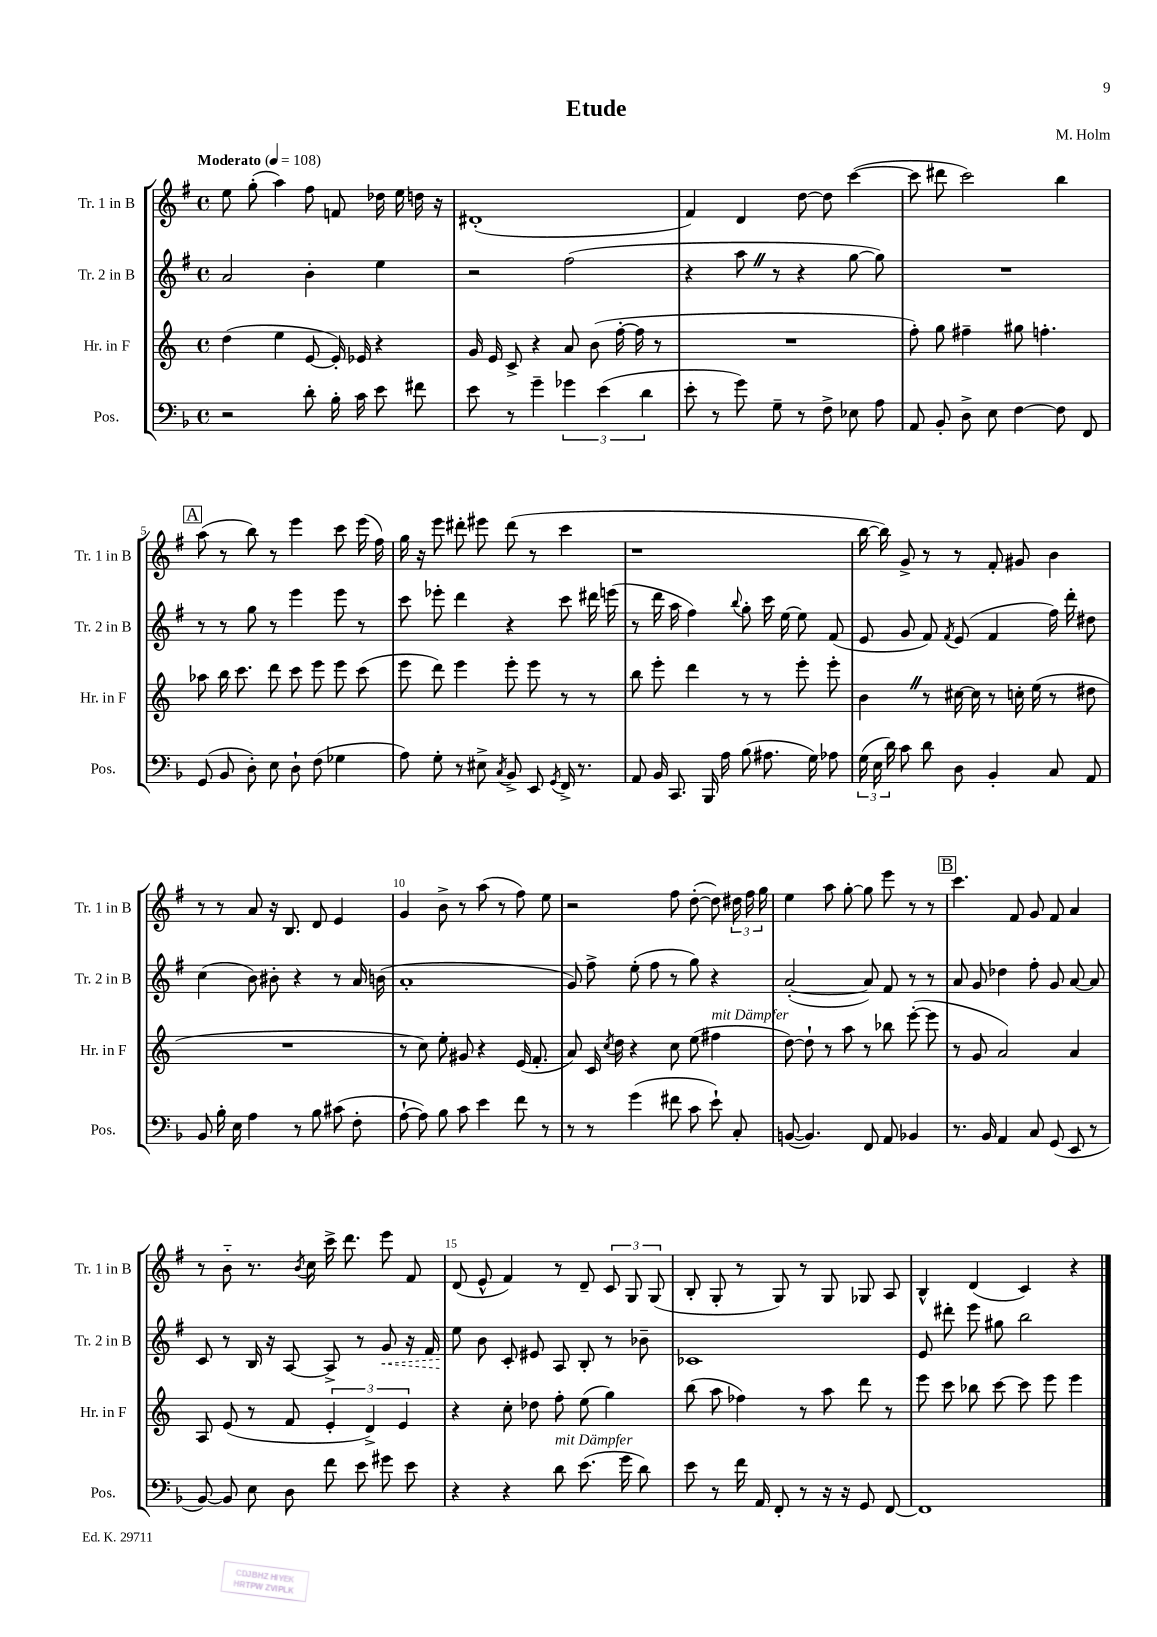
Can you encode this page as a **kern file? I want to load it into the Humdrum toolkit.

**kern	**kern	**kern	**kern
*staff4	*staff3	*staff2	*staff1
*clefF4	*clefG2	*clefG2	*clefG2
*k[b-]	*k[]	*k[f#]	*k[f#]
*M4/4	*M4/4	*M4/4	*M4/4
*met(c)	*met(c)	*met(c)	*met(c)
*MM108	*MM108	*MM108	*MM108
2r	(4dd	2a	8ee
.	.	.	(8gg'
.	4ee	.	4aa)
8d'	[8e	4b'	8ff#
16B-'	16e'])	.	8f
16c	16e-	.	.
8e	4r	4ee	16dd-
.	.	.	16ee
8f#	.	.	16dd
.	.	.	16r
=	=	=	=
8e	16g	2r	(1d#'
.	16e	.	.
8r	8c^	.	.
4g~	4r	.	.
6g-	8a	(2ff#	.
.	(8b	.	.
(6e	.	.	.
.	[16ff'	.	.
.	16ff]	.	.
6d	.	.	.
.	8r	.	.
=	=	=	=
8e'	1r	4r	4f#)
8r	.	.	.
8g)	.	8aa	4d
8G~	.	8r	.
8r	.	4r	[8dd
8F^	.	.	8dd]
8E-	.	[8gg	([4ccc
8A	.	8gg])	.
=	=	=	=
8AA	8ff')	1r	8ccc]
8BB-'	8gg	.	8ddd#
8D^	4ff#~	.	2ccc)
8E	.	.	.
[4F	8gg#	.	.
.	4.ff'	.	.
8F]	.	.	4bb
8FF	.	.	.
=	=	=	=
(8GG	8aa-	8r	(8aa
8BB-	16bb	8r	8r
.	8.ccc	.	.
8D')	.	8gg	8bb)
8E	8ddd	8r	8r
8D`	8ccc	4eee	4eee
(8F	8eee	.	.
4G-	8eee	8eee	8ccc
.	(8ccc	8r	(16eee
.	.	.	16ff#)
=	=	=	=
8A)	8eee	8ccc	16gg
.	.	.	16r
8G'	8ddd)	8eee-'	8eee
8r	4eee	4ddd	8ddd#'
8E#^	.	.	8eee#
8qC	.	.	.
8BB-^	8eee'	4r	(8ddd#
8EE	8eee	.	8r
8qGG	.	.	.
16FF^	8r	8ccc	4ccc
8.r	.	.	.
.	8r	16ddd#	.
.	.	(16eee	.
=	=	=	=
8AA	8bb	8r	1r
16BB-	8eee'	16ddd	.
8.CC	.	16aa	.
.	4ddd	4ff#)	.
16BBB-	.	.	.
16A	.	.	.
.	.	8qqbb	.
(8B-	8r	8gg'	.
8.A#	8r	16ccc	.
.	.	[16ee	.
.	8eee'	8ee]	.
16G)	.	.	.
8A-	8eee'	(8f#	.
=	=	=	=
(24G	4b	8e	[16bb
24E	.	.	.
.	.	.	16bb])
24d)	.	.	.
8c	.	8g	8g^
8d	8r	8f#)	8r
.	.	8qf#	.
8D	[16cc#	(8e	8r
.	16cc#]	.	.
4BB-'	8r	4f#	8f#'
.	16cc'	.	8g#
.	(16ee	.	.
8C	8r	16ff#)	4b
.	.	16ddd'	.
8AA	8dd#	8dd#	.
=	=	=	=
8BB-	1r	(4cc	8r
16B-'	.	.	8r
16E	.	.	.
4A	.	8b)	8a
.	.	8b#'	16r
.	.	.	8.B
8r	.	4r	.
8B-	.	.	8d
(8c#	.	8r	4e
8F'	.	16a	.
.	.	(16b	.
=	=	=	=
[8A`	8r	1a'	4g
8A])	8cc)	.	.
8B-	8ee'	.	8b^
8c	8g#	.	8r
4e	4r	.	(8aa
.	.	.	8r
8f	(16e	.	8ff#)
.	8.f'	.	.
8r	.	.	8ee
=	=	=	=
8r	8a)	8g)	2r
8r	16c	8ff#^	.
.	8qcc	.	.
.	16dd	.	.
(4g	4r	(8ee'	.
.	.	8ff#	.
8f#	8cc	8r	8ff#
8c	(8ee	8gg)	([8dd'
8e`)	4ff#	4r	8dd])
8C'	.	.	24dd#
.	.	.	24ff#
.	.	.	24gg
=	=	=	=
([8BB	[8dd)	([2a'	4ee
4.BB])	8dd`]	.	.
.	8r	.	8aa
.	8aa	.	[8gg'
8FF	8r	8a])	8gg]
8AA	8bb-	8f#	8eee
4BB-	([8eee'	8r	8r
.	8eee]	8r	8r
=	=	=	=
8.r	8r	8a	4.ccc
.	8g	8g	.
16BB-	.	.	.
4AA	2a)	4dd-	.
.	.	.	8f#
8C	.	8ff#'	8g
(8GG	.	8g	8f#
8EE	4a	[8a	4a
8r	.	8a]	.
=	=	=	=
[8BB-)	8A	8c	8r
8BB-]	(8e	8r	8b'~
8E	8r	16B	8.r
.	.	16r	.
8D	8f	[8A	.
.	.	.	8qb
.	.	.	16cc
8f	6e'	8A^]	16ccc^
.	.	.	8.ddd
8e	.	8r	.
.	6d^)	.	.
8g#	.	8g	8eee
.	6e	.	.
8e	.	16r	8f#
.	.	16f#	.
=	=	=	=
4r	4r	8ee	(8d
.	.	8b	8e^^
4r	8cc'	8c'	4f#)
.	8dd-	8e#	.
8d	8ff'	8A	8r
(8.e	(8ee	8B'	8d~
.	4gg)	8r	12c
16g	.	.	.
.	.	.	12G
8d)	.	8b-~	.
.	.	.	(12G
=	=	=	=
8e	(8bb	1c-	8B'
8r	8aa	.	8G'
16f	4ff-)	.	8r
16AA	.	.	.
8FF'	.	.	8G)
8r	8r	.	8r
16r	8aa	.	8G
16r	.	.	.
8GG	8ddd	.	8G-
[8FF	8r	.	8A
=	=	=	=
1FF]	8eee	8e	4B^^
.	8ccc	8ddd#'	.
.	8bb-	8eee	(4d
.	[8ccc	8gg#	.
.	8ccc]	2bb	4c)
.	8eee	.	.
.	4eee	.	4r
==	==	==	==
*-	*-	*-	*-
